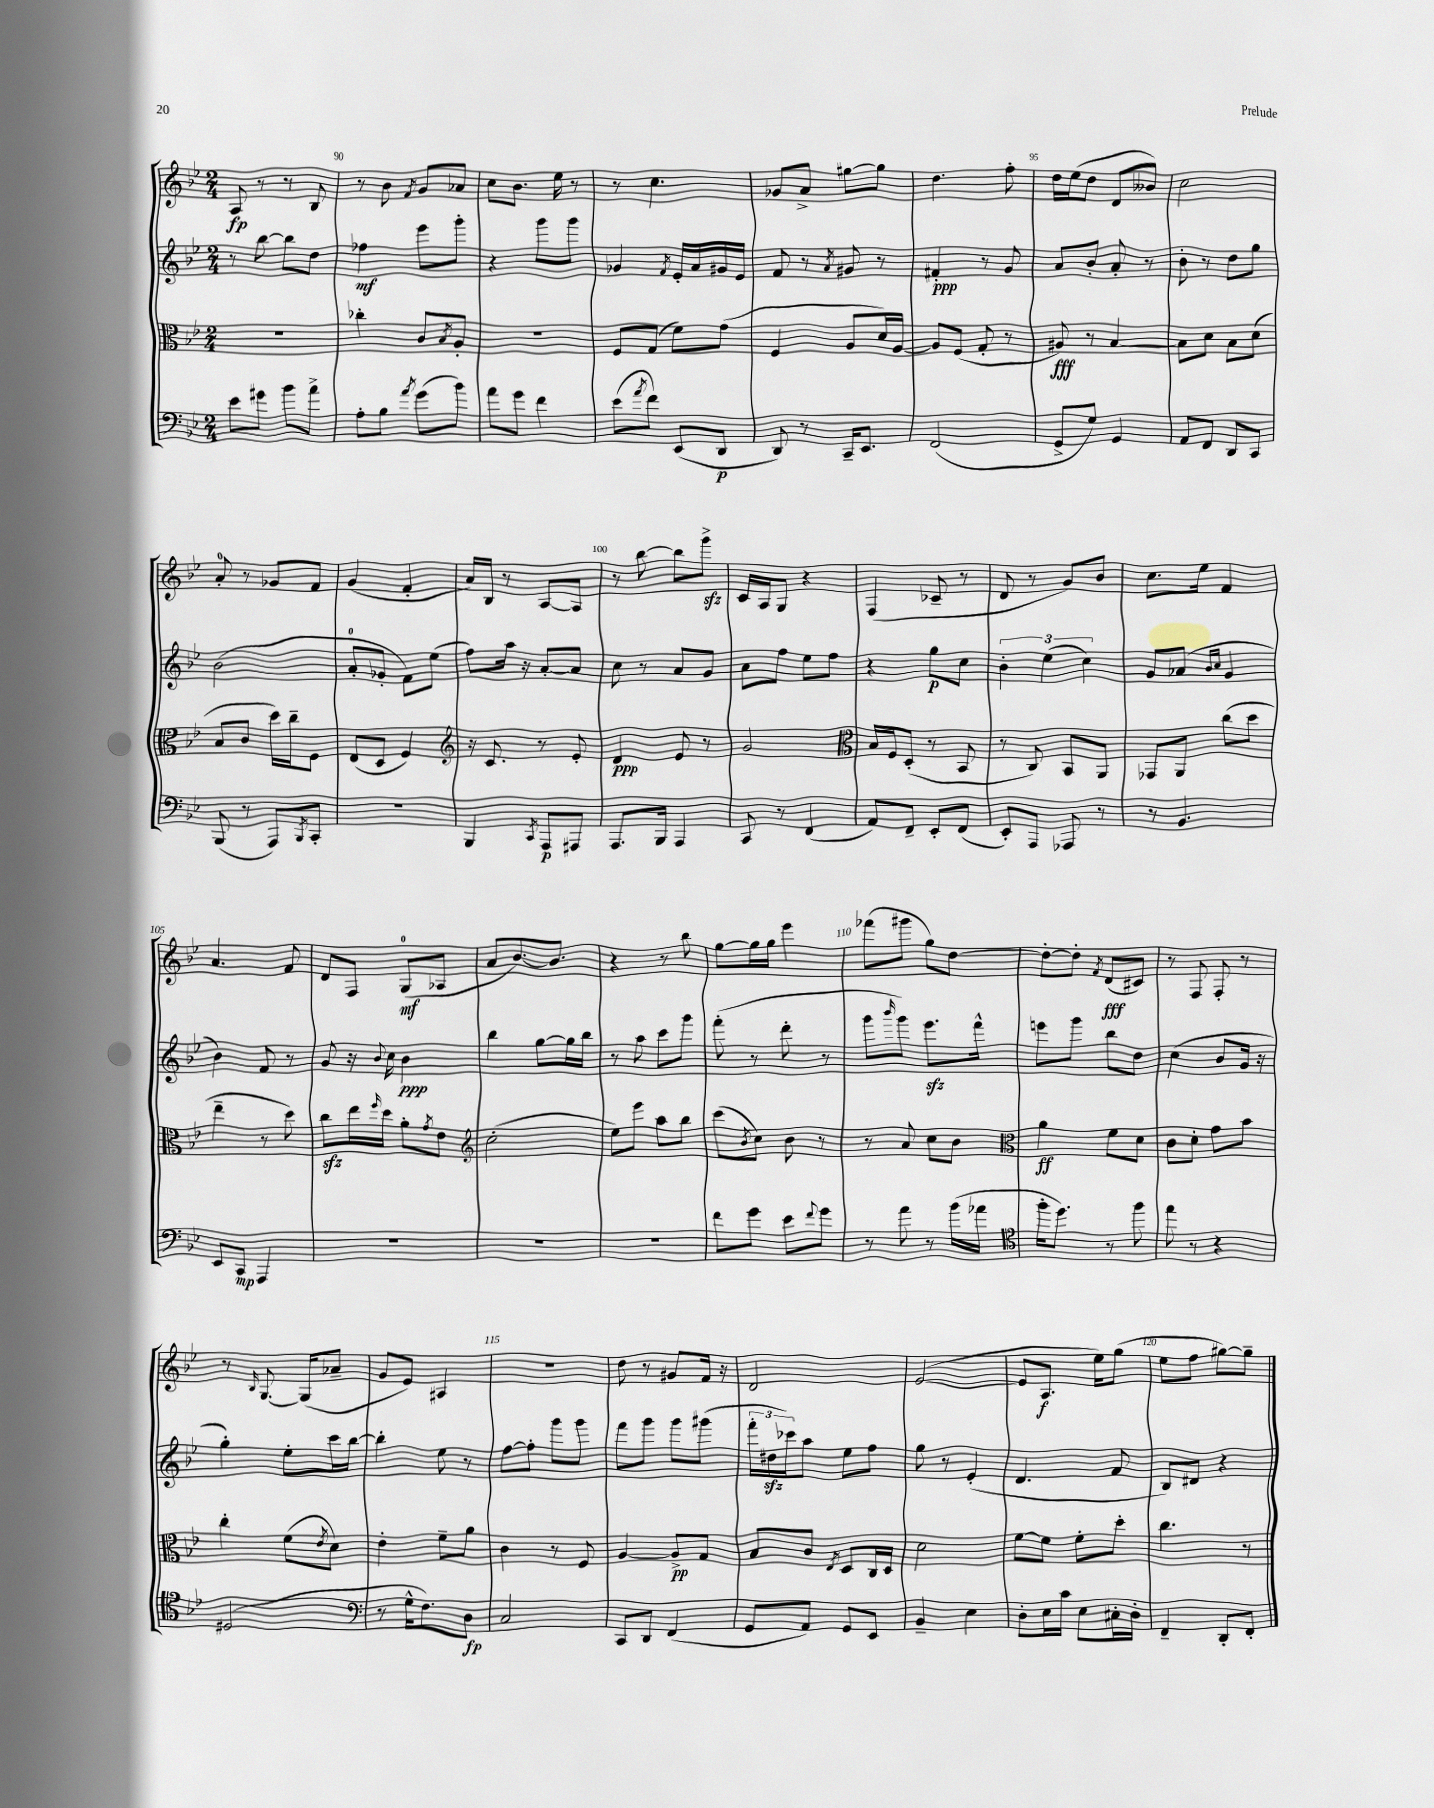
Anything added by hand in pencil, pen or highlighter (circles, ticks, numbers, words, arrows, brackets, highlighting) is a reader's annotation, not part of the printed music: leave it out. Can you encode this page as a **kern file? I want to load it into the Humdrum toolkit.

**kern	**kern	**kern	**kern
*staff4	*staff3	*staff2	*staff1
*clefF4	*clefC3	*clefG2	*clefG2
*k[b-e-]	*k[b-e-]	*k[b-e-]	*k[b-e-]
*M2/4	*M2/4	*M2/4	*M2/4
8e-\L	2r	8r	8A/
8g#\J	.	[8bb-\	8r
8b-\L	.	8bb-\]L	8r
8a^\J	.	8dd\J	8B-/
=	=	=	=
8A'\L	4cc-'\	4ff-\	8r
8B-\J	.	.	8b-\
8qa/	.	.	8qf/
(8g\L	8c/L	8eee-\L	8g/L
.	8qB-/	.	.
8b-\J)	8A'/J	8ggg'\J	8a-/J
=	=	=	=
8a\L	2r	4r	8cc\L
8g\J	.	.	8.b-\J
4f\	.	8ggg\L	.
.	.	.	16ee-\
.	.	8ggg\J	8r
=	=	=	=
(8e-\L	8F/L	4g-/	8r
8qa/	.	.	.
8f\J)	(8G/J	.	4.cc\
.	.	8qf/	.
(8EE-/L	8f\L)	16e-'/LL	.
.	.	16a/	.
8DD/J	(8g\J	16g#/	.
.	.	16e-/JJ	.
=	=	=	=
8DD/)	4F/	8f/	8g-/L
8r	.	8r	8a^/J
.	.	8qa/	.
16CC~/LK	8A/L	8g#/	[8gg#\L
8.EE-/J	.	.	.
.	16d/L)	8r	8gg#\]J
.	[16A/JJ	.	.
=	=	=	=
(2FF/	8A/]L	4f#'/	4.dd\
.	(8F/J	.	.
.	8G'/	8r	.
.	8r	8g/	8ff'\
=	=	=	=
8GG^/L	8A#/)	8a/L	16dd\LL
.	.	.	(16ee-\J
8G/J)	8r	8b-'/J	8dd\J
4GG/	[4B-/	8a'/	8d/L
.	.	8r	8b--/J)
=	=	=	=
8AA/L	8B-\]L	8b-'\	2cc\
8FF/J	8d\J	8r	.
8DD/L	8B-\L	8dd\L	.
8CC/J	(8d\J	8gg\J	.
=	=	=	=
(8BBB-/	8B-/L	(2b-\	8a'/
8r	8c/J	.	8r
8AAA/L)	16dd\LL)	.	8g-/L
.	16cc~\J	.	.
8qBBB-/	.	.	.
8CC'/J	8F\J	.	8f/J
=	=	=	=
2r	(8E-/L	8a'/L	(4g/
.	8D/J	8g-'/J	.
.	4F/)	8f\L)	4f'/
.	.	(8ee-\J	.
=	=	=	=
*	*clefG2	*	*
4BBB-/	16r	8ff\L)	16a/LL)
.	8.c/	.	16B-/JJ
.	.	16aa\Jk	8r
.	.	16r	.
8qCC/	.	.	.
8AAA/L	8r	[8a'/L	[8A/L
8AAA#/J	8e-'/	8a/]J	8A/]J
=	=	=	=
8.AAA/L	4d/	8cc\	8r
.	.	8r	[8bb-\
16BBB-/Jk	.	.	.
4AAA/	8e-/	8a/L	8bb-\]L
.	8r	8g/J	8ggg^\J
=	=	=	=
8CC/	2g/	8a\L	16c/LL
.	.	.	16A/J
8r	.	8ff\J	8G/J
(4FF/	.	8ee-\L	4r
.	.	8ff\J	.
=	=	=	=
*	*clefC3	*	*
8AA/L)	16B-/LL	4r	(4F/
.	16F/J	.	.
8FF~/J	(8D'/J	.	.
8EE-'/L	8r	8gg\L	8c-~/
(8FF/J	8BB-/	8cc\J	8r
=	=	=	=
8EE-'/L)	8r	6b-'\	8d/
8AAA/J	8C/)	.	8r
.	.	(6ee-\	.
8AAA-/	8BB-/L	.	8g/L)
.	.	6cc\)	.
8r	8AA/J	.	8b-/J
=	=	=	=
8r	8GG-/L	8g/L	8.cc\L
4.BB-/	8AA/J	(8a-/J	.
.	.	.	16ee-\Jk
.	.	16qqb-/LL	.
.	.	16qqcc/JJ	.
.	(8cc\L	4g/	4f/
.	8dd\J	.	.
=	=	=	=
8EE-/L	4ee-~\	4b-\)	4.a/
8CC/J	.	.	.
4AAA/	8r	8f/	.
.	8dd\)	8r	8f/
=	=	=	=
2r	8cc\L	8g/	8d/L
.	16ee-\L	16r	8F/J
.	16qqff/	8qqb-/	.
.	16dd\JJ	16cc\	.
.	8a'\L	4b-\	(8G/L
.	8qg/	.	.
.	8e-\J	.	8A-/J
=	=	=	=
*	*clefG2	*	*
2r	(2cc'\	4bb-\	8a/L
.	.	.	[8.b-/)
.	.	[8gg\L	.
.	.	.	8.b-/]J
.	.	16gg\]L	.
.	.	16bb-\JJ	.
=	=	=	=
2r	8ee-\L)	8r	4r
.	8eee-\J	8aa\	.
.	8aa\L	8ccc\L	8r
.	8bb-\J	8ggg\J	8bb-\
=	=	=	=
8f\L	(8ccc\L	(8fff'\	[8gg\L
.	8qb-/	.	.
8g\J	8cc\J)	8r	16gg\]L
.	.	.	16gg\JJ
8e-\L	8b-\	8ddd'\	4eee-\
8qqf/	.	.	.
8g\J	8r	8r	.
=	=	=	=
8r	8r	8ggg\L	(8fff-\L
.	.	16qqbbb-/	.
8a\	8a/	8ggg\J)	8ggg#\J
8r	8cc\L	8.eee-\L	8gg\L)
(16b-\LL	8b-\J	.	[8dd\J
16a-\JJ	.	16fff^^\Jk	.
=	=	=	=
*clefC4	*clefC3	*	*
16ff'\LK	4a\	8eee\L	8dd'\_L
8.dd\J)	.	.	.
.	.	8ggg\J	8dd'\]J
.	.	.	8qf/
8r	8f\L	8bb-\L	(8d/L
8ff\	8d\J	8dd\J	8c#/J)
=	=	=	=
8ee-\	8c\L	(4cc\	8r
8r	8d'\J	.	8F/
4r	8g\L	8b-/L	8F'/
.	8b-\J	16g/Jk	8r
.	.	16r	.
=	=	=	=
(2D#/	4cc'\	4gg'\)	8r
.	.	.	16qqB-/
.	.	.	[8.G/
.	(8f\L	8ee-'\L	.
.	.	.	(16G/]LK
.	8qe-/	.	.
.	8d\J)	16ccc\L	8a-~/J
.	.	[16bb-\JJ	.
=	=	=	=
*clefF4	*	*	*
8r	4e-'\	4bb-'\]	8g/L
16G^^\LK	.	.	8e-/J)
8.F\)	.	.	.
.	8f~\L	8ee-\	4A#/
8D\J	8a\J	8r	.
=	=	=	=
2C/	4c\	[8ff\L	2r
.	.	8ff'\]J	.
.	8r	8ggg\L	.
.	8F/	8ggg\J	.
=	=	=	=
8CC/L	[4A/	8fff\L	8dd\
8DD/J	.	8ggg\J	8r
(4FF/	8A^/]L	8ggg\L	8g#/L
.	8G/J	(8ggg#\J	16f/Jk
.	.	.	16r
=	=	=	=
8GG/L	8B-/L	24fff'\LL	2d/
.	.	24dd#\	.
.	.	24ccc-\J)	.
8AA/J)	8c/J	8aa\J	.
.	8qE-/	.	.
8GG/L	8D/L	8ee-\L	.
8EE-/J	16C/L	8ff\J	.
.	16D/JJ	.	.
=	=	=	=
4BB-~/	2d\	8gg\	([2e-/
.	.	8r	.
4E-\	.	(4e-'/	.
=	=	=	=
8D'\L	[8f\L	4.d/	8e-/]L
16E-\L	8f\]J	.	8.A/J
16c\JJ	.	.	.
8E-\L	8f'\L	.	.
.	.	.	16ee-\LK)
16C#'\L	8dd'\J	8f/	(8gg\J
16D'\JJ	.	.	.
=	=	=	=
4FF~/	4.cc\	8B-/L)	8ee-\L
.	.	8d#/J	8ff\J
8DD'/L	.	4r	[8gg#\L)
8FF'/J	8r	.	8gg#~\]J
==	==	==	==
*-	*-	*-	*-
